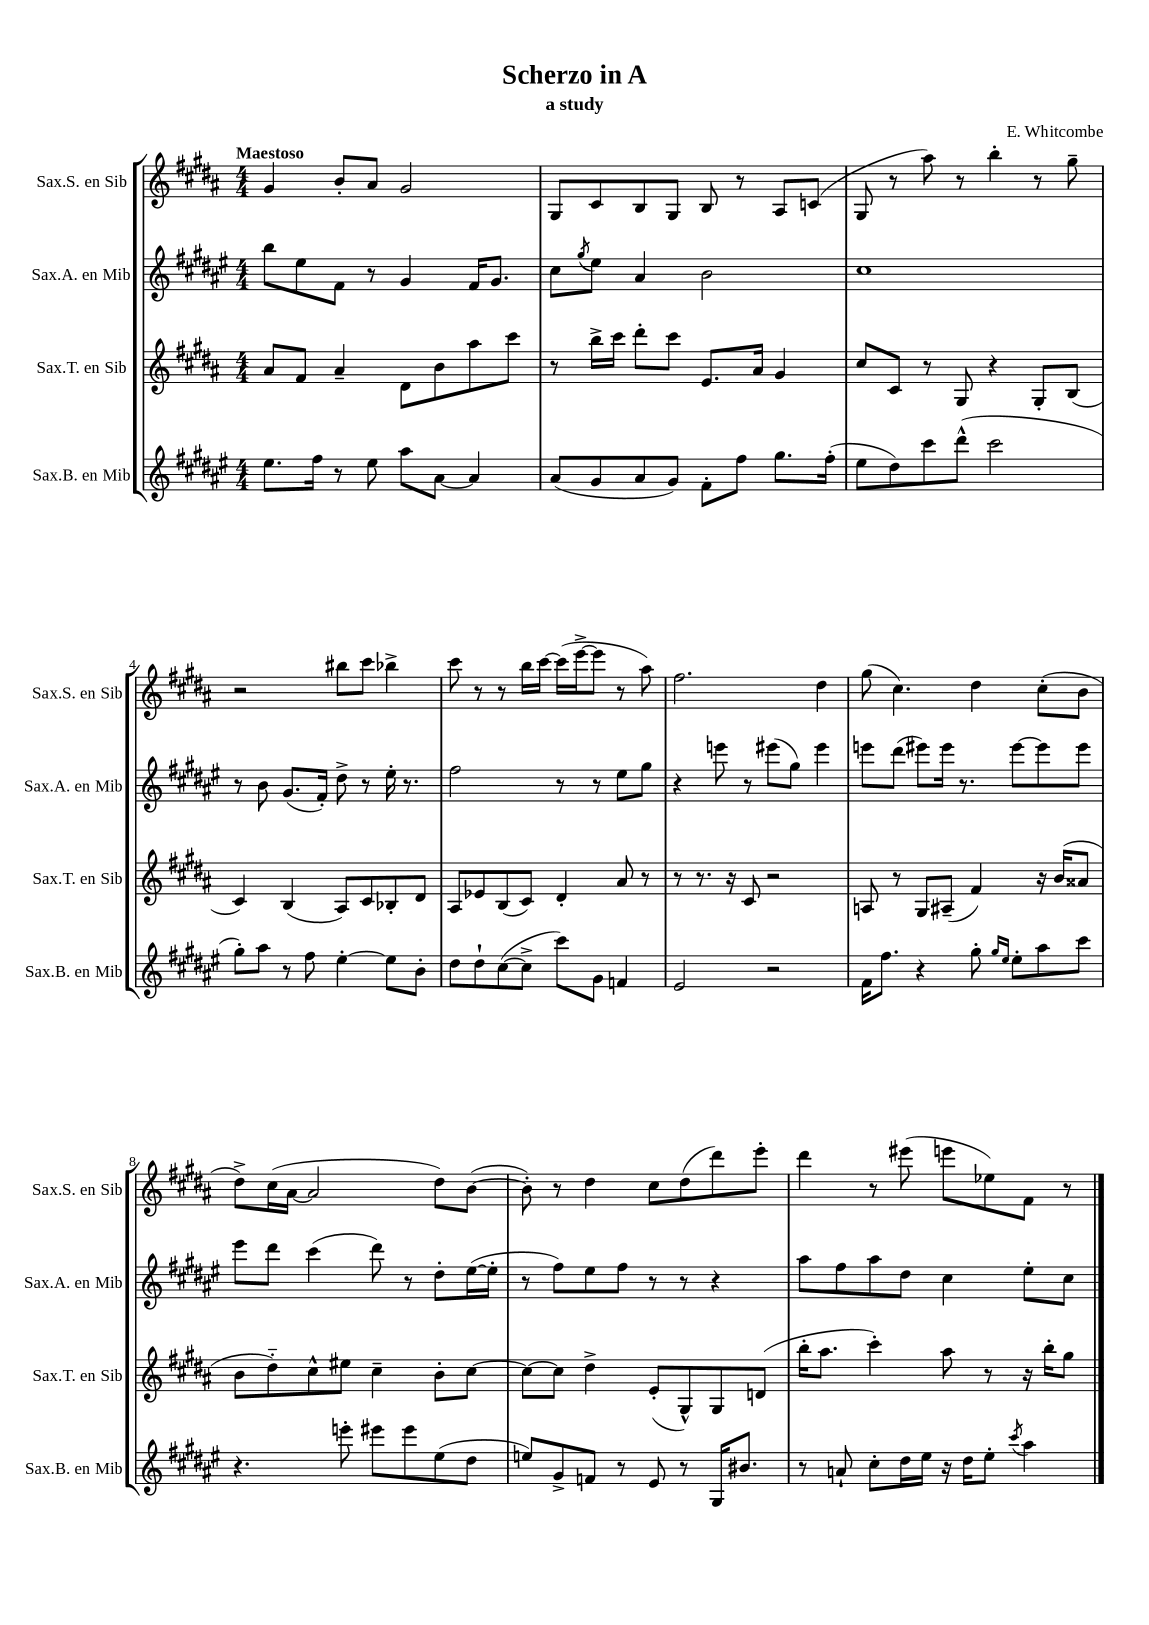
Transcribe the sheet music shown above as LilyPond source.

\header { title = "Scherzo in A" composer = "E. Whitcombe" subtitle = "a study" }
<<
\new StaffGroup <<
\new Staff = "s0" \with { instrumentName = "Sax.S. en Sib" shortInstrumentName = "Sax.S. en Sib" } {
    \clef treble \key b \major \numericTimeSignature \time 4/4 \tempo "Maestoso"
    gis'4 b'8-. ais'8 gis'2 |
    gis8 cis'8 b8 gis8 b8 r8 ais8 c'8( |
    gis8 r8 ais''8) r8 b''4-. r8 gis''8-- |
    r2 bis''8 cis'''8 bes''4-> |
    cis'''8 r8 r8 b''16 cis'''16~ cis'''16( e'''16~-> e'''8 r8 ais''8) |
    fis''2. dis''4 |
    gis''8( cis''4.) dis''4 cis''8-.( b'8 |
    dis''8->) cis''16( ais'16~ ais'2 dis''8) b'8~( |
    b'8-.) r8 dis''4 cis''8 dis''8( dis'''8) e'''8-. |
    dis'''4 r8 eis'''8( e'''8 ees''8) fis'8 r8 \bar "|." |
}
\new Staff = "s1" \with { instrumentName = "Sax.A. en Mib" shortInstrumentName = "Sax.A. en Mib" } {
    \clef treble \key fis \major \numericTimeSignature \time 4/4
    b''8 eis''8 fis'8 r8 gis'4 fis'16 gis'8. |
    cis''8 \acciaccatura { gis''8 } eis''8 ais'4 b'2 |
    cis''1 |
    r8 b'8 gis'8.( fis'16-.) dis''8-> r8 eis''16-. r8. |
    fis''2 r8 r8 eis''8 gis''8 |
    r4 e'''8 r8 eis'''8( gis''8) eis'''4 |
    e'''8 dis'''8( eis'''8) eis'''16 r8. eis'''8~ eis'''8 eis'''8 |
    eis'''8 dis'''8 cis'''4( dis'''8) r8 dis''8-. eis''16~( eis''16-. |
    r8 fis''8) eis''8 fis''8 r8 r8 r4 |
    ais''8 fis''8 ais''8 dis''8 cis''4 eis''8-. cis''8 \bar "|." |
}
\new Staff = "s2" \with { instrumentName = "Sax.T. en Sib" shortInstrumentName = "Sax.T. en Sib" } {
    \clef treble \key b \major \numericTimeSignature \time 4/4
    ais'8 fis'8 ais'4-- dis'8 b'8 ais''8 cis'''8 |
    r8 b''16-> cis'''16 dis'''8-. cis'''8 e'8. ais'16 gis'4 |
    cis''8 cis'8 r8 gis8 r4 gis8-. b8( |
    cis'4) b4( ais8) cis'8 bes8-. dis'8 |
    ais8 ees'8 b8( cis'8) dis'4-. ais'8 r8 |
    r8 r8. r16 cis'8 r2 |
    a8 r8 gis8 ais8--( fis'4) r16 b'16( aisis'8 |
    b'8 dis''8-_) cis''8-^ eis''8 cis''4-- b'8-. cis''8~ |
    cis''8~ cis''8 dis''4-> e'8-.( gis8-^) gis8 d'8( |
    b''16-. ais''8. cis'''4-.) ais''8 r8 r16 b''16-. gis''8 \bar "|." |
}
\new Staff = "s3" \with { instrumentName = "Sax.B. en Mib" shortInstrumentName = "Sax.B. en Mib" } {
    \clef treble \key fis \major \numericTimeSignature \time 4/4
    eis''8. fis''16 r8 eis''8 ais''8 ais'8~ ais'4 |
    ais'8( gis'8 ais'8 gis'8) fis'8-. fis''8 gis''8. fis''16-.( |
    eis''8 dis''8) cis'''8 dis'''8-^( cis'''2 |
    gis''8-.) ais''8 r8 fis''8 eis''4~-. eis''8 b'8-. |
    dis''8 dis''8-! cis''8~( cis''8-> cis'''8) gis'8 f'4 |
    eis'2 r2 |
    fis'16 fis''8. r4 gis''8-. \grace { gis''16 eis''16 } eis''8-. ais''8 cis'''8 |
    r4. e'''8-. eis'''8 eis'''8 eis''8( dis''8 |
    e''8) gis'8-> f'8 r8 eis'8 r8 gis16 bis'8. |
    r8 a'8-! cis''8-. dis''16 eis''16 r16 dis''16 eis''8-. \acciaccatura { cis'''8 } ais''4 \bar "|." |
}
>>
>>
